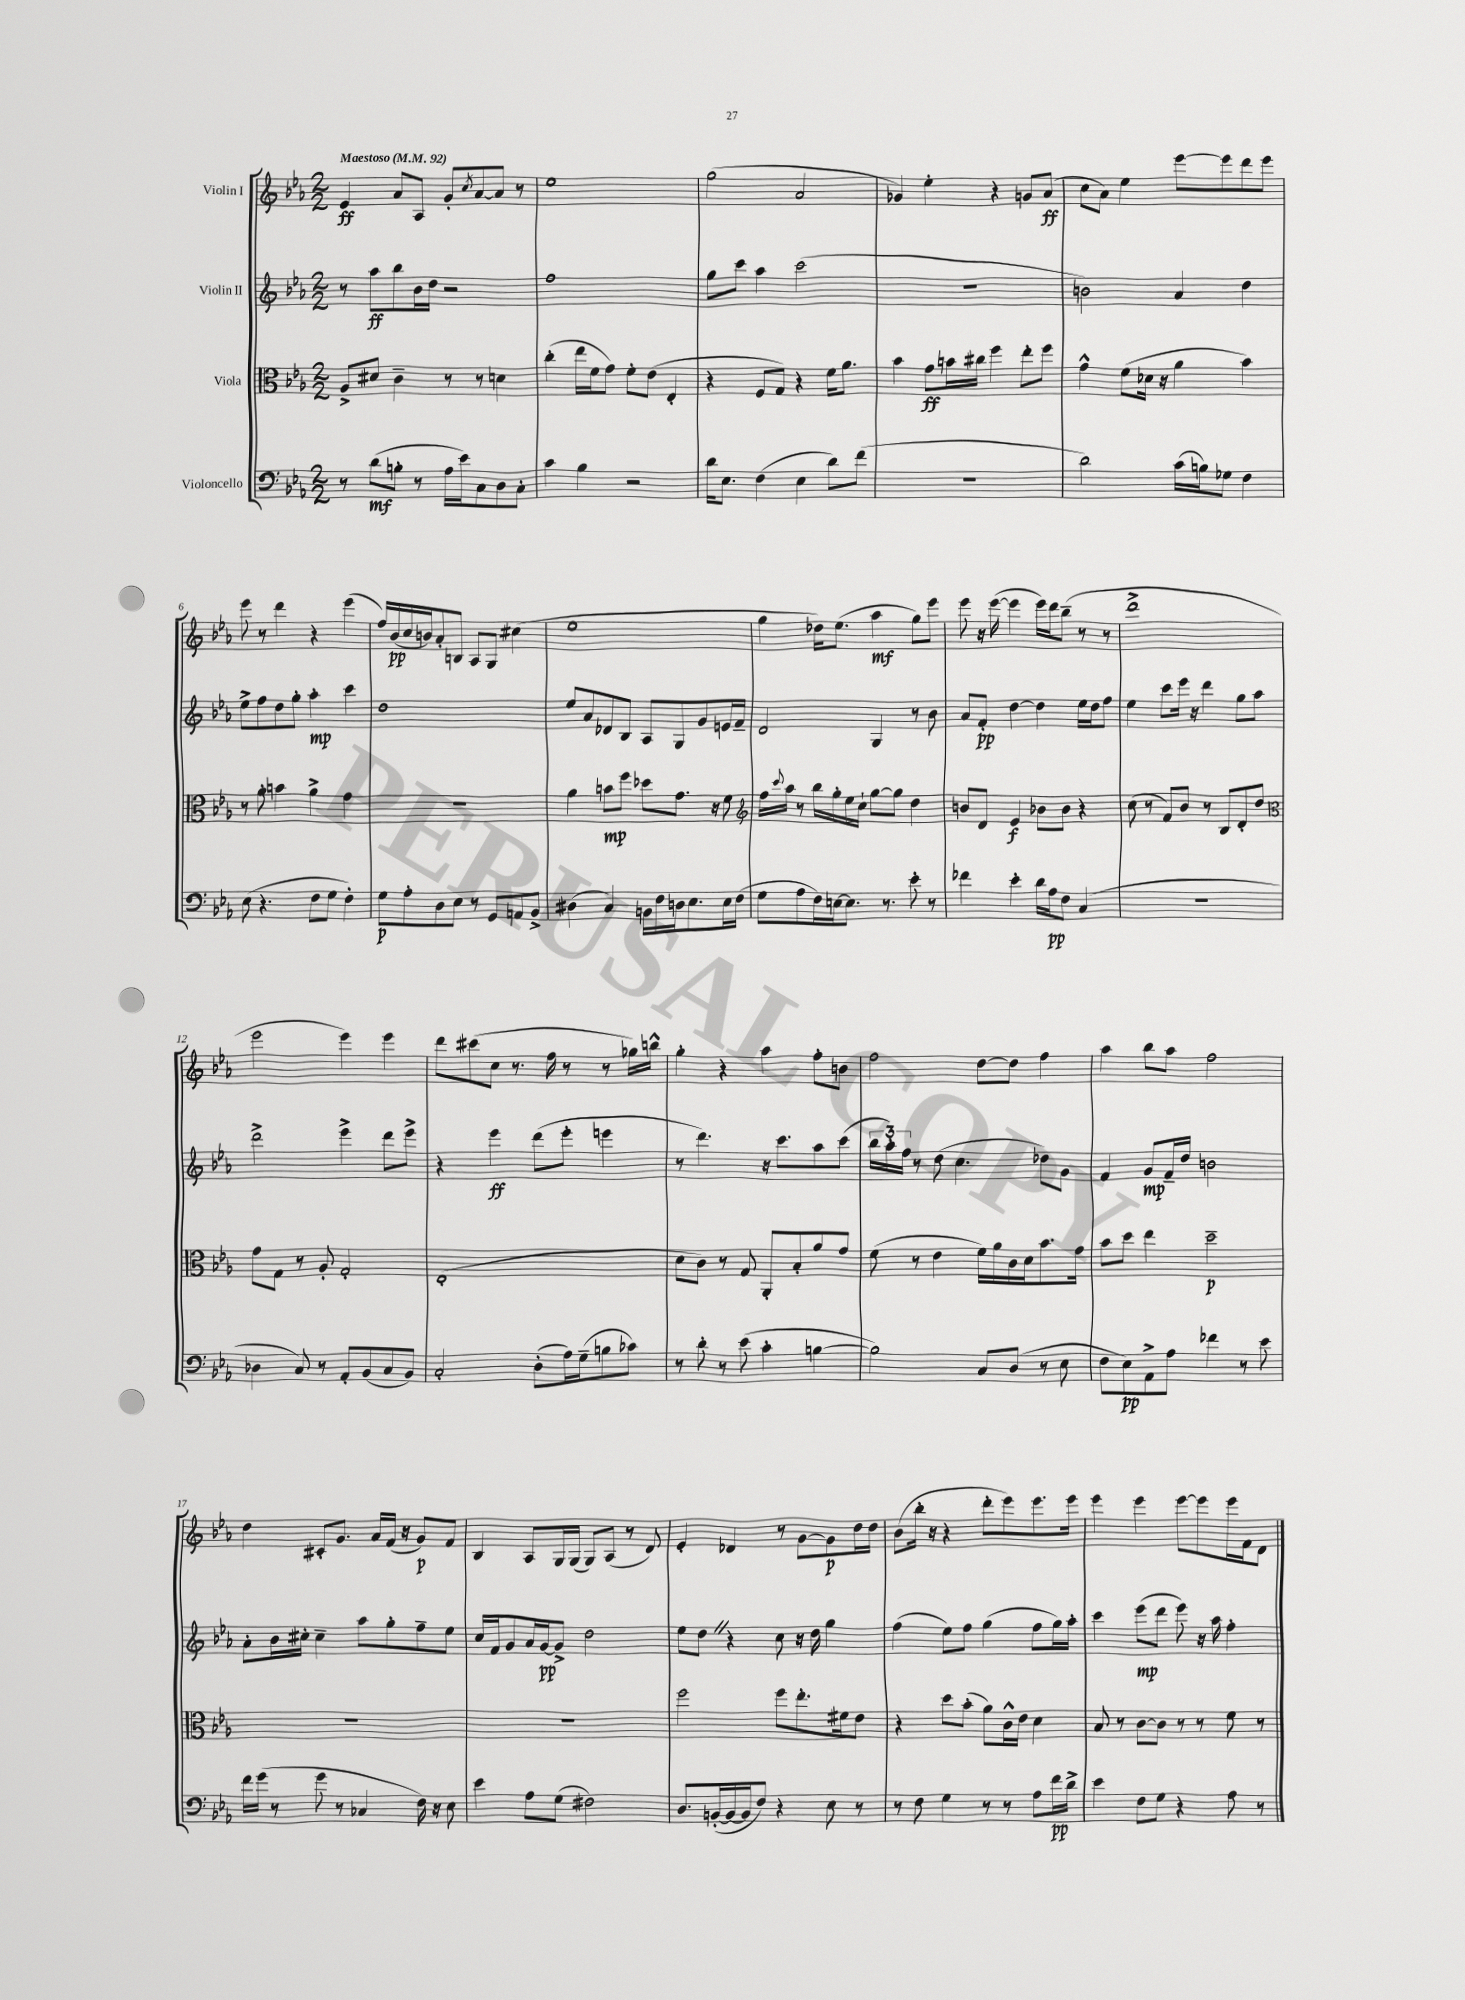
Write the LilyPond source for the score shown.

<<
\new StaffGroup <<
\new Staff = "s0" \with { instrumentName = "Violin I" } {
    \clef treble \key ees \major \numericTimeSignature \time 2/2 \tempo "Maestoso" 4 = 92
    ees'4\ff aes'8 aes8 g'8-. \acciaccatura { c''8 } aes'8~ aes'8 r8 |
    ees''1 |
    g''2( aes'2 |
    ges'4) ees''4-. r4 g'8 aes'8\ff( |
    c''8 aes'8) ees''4 ees'''8~ ees'''8 d'''8 ees'''8 |
    ees'''8 r8 d'''4 r4 ees'''4( |
    f''16) bes'16\pp( c''16 b'16) aes'8-. b8 aes8 g8 cis''4( |
    ees''1 |
    g''4 des''16) ees''8.( aes''4\mf g''8) ees'''8 |
    ees'''8 r16 ees'''16~( ees'''4 ees'''16) d'''16 bes''8--( r8 r8 |
    d'''1-> |
    ees'''2 ees'''4) ees'''4 |
    d'''8 cis'''8( c''8 r8. f''16 r8 r8 ges''16) b''16-^ |
    g''4-. r4 aes''4 f''8-. b'8 |
    f''2 d''8~ d''8 f''4 |
    aes''4 bes''8 aes''8 f''2 |
    d''4 cis'8-. g'8. aes'16 f'16( r16 g'8\p) f'8 |
    bes4 aes8 g16 g16( g8) aes8( r8 d'8) |
    ees'4-. des'4 r8 g'8~ g'8\p d''16 d''16 |
    bes'8( bes''16-. r16 r4 d'''8-. ees'''8) ees'''8. ees'''16 |
    ees'''4 ees'''4 ees'''8~ ees'''8 ees'''16 f'16 d'8 \bar "|." |
}
\new Staff = "s1" \with { instrumentName = "Violin II" } {
    \clef treble \key ees \major \numericTimeSignature \time 2/2
    r8 aes''8\ff bes''8 bes'16 d''16 r2 |
    f''1 |
    g''8 c'''8 aes''4 c'''2( |
    R1 |
    b'2) aes'4 d''4 |
    ees''8-> f''8 d''8 g''8-. aes''4-.\mp c'''4 |
    d''1 |
    ees''8 aes'8 des'8 bes8 aes8 g8 g'8 e'16 f'16-- |
    d'2 g4 r8 bes'8 |
    aes'8 f'8-.\pp d''4~ d''4 ees''16 d''16 f''8 |
    ees''4 c'''8 ees'''16 r16 d'''4 g''8 aes''8 |
    d'''2-> ees'''4-> d'''8 ees'''8-> |
    r4 ees'''4\ff d'''8( ees'''8-. e'''4 |
    r8 d'''4.) r16 c'''8. aes''8 c'''8( |
    \tuplet 3/2 { bes''16 aes''16-.) f''16 } r8 d''8( c''4. des''8) g'8 |
    f'4 g'8\mp f'16-- d''16 b'2 |
    aes'8-. bes'16 cis''16-. cis''4-- aes''8 g''8-. f''8-- ees''8 |
    c''16 f'16 g'8 aes'16 g'16~\pp g'8-> d''2 |
    ees''8 d''8 \once \override BreathingSign.text = \markup { \musicglyph "scripts.caesura.straight" } \breathe r4 c''8 r16 d''16 g''4 |
    f''4( ees''8) f''8 g''4( f''8 g''16) aes''16-. |
    c'''4 ees'''8\mp( d'''8 ees'''8) r16 aes''16 f''4-. \bar "|." |
}
\new Staff = "s2" \with { instrumentName = "Viola" } {
    \clef alto \key ees \major \numericTimeSignature \time 2/2
    aes8-> dis'8 c'4-- r8 r8 d'4 |
    c''4-.( ees''16 f'16 g'8) f'8-. ees'8( ees4-. |
    r4 f8 g8) r4 f'16 aes'8. |
    bes'4 g'8\ff b'16 cis''16 f''4 ees''8-. f''8 |
    g'4-^ f'8( des'16 r16 aes'4 bes'4) |
    r8 aes'8-. b'4 aes'4-> g'4 |
    R1 |
    aes'4 b'8\mp f''8 des''8 g'8. r16 f'8 |
    \clef treble f''16 \appoggiatura { c'''8 } aes''16 r8 bes''16 g''16-. ees''16 c''16-! g''8~ g''8 d''4 |
    b'8 d'8 ees'4\f bes'8 bes'8 r4 |
    c''8( r8 f'8) bes'8 r8 bes8 d'8-. d''8 |
    \clef alto g'8 g8 r8 aes8-. g2-. |
    ees1-.( |
    d'8 c'8) r8 g8 aes,8-. bes8-. aes'8 g'8 |
    f'8( r8 ees'4 f'16) aes'16 c'16 d'16 bes'8. g'16 |
    bes'8 d''8 ees''4 d''2--\p |
    R1 |
    R1 |
    f''2 f''8 ees''8.-. fis'16 ees'8 |
    r4 d''8 bes'8-.( aes'8) c'16-^ ees'16 d'4 |
    bes8 r8 c'8~ c'8 r8 r8 f'8 r8 \bar "|." |
}
\new Staff = "s3" \with { instrumentName = "Violoncello" } {
    \clef bass \key ees \major \numericTimeSignature \time 2/2
    r8 d'8\mf( b8-. r8 aes16 ees'16) c8 d8 c8-. |
    c'4 bes4 r2 |
    d'16 ees8. f4( ees4 d'8) f'8( |
    R1 |
    d'2) c'16( b16) ges8 f4 |
    ees8( r4. f8 g8 f4-.) |
    g8\p aes8-. d8 ees8 r8 g,8 a,8 bes,8-> |
    dis4( c4) b,16 f16 d16 ees8. ees16 f16( |
    g8 aes8 f16) e16~ e8. r8. ees'8-. r8 |
    fes'4 ees'4-. d'16 aes16\pp f8 c4( |
    r1 |
    des4 c8) r8 aes,8-. bes,8( c8 bes,8) |
    c2-. d8-.( aes16) g16--( b8 ces'8) |
    r8 d'8-. r8 ees'8( c'4-. b4~ |
    b2) c8 d8( r8 ees8 |
    f8 ees8\pp) aes,8-> aes8 fes'4 r8 ees'8 |
    f'16 g'16( r8 g'8 r8 ces4 f16) r16 ees8 |
    ees'4 aes8 g8( fis2) |
    d8. b,16~-.( b,16~ b,16 f8) r4 ees8 r8 |
    r8 f8 g4 r8 r8 aes8 f'16\pp d'16-> |
    ees'4 f8 g8 r4 aes8 r8 \bar "|." |
}
>>
>>
